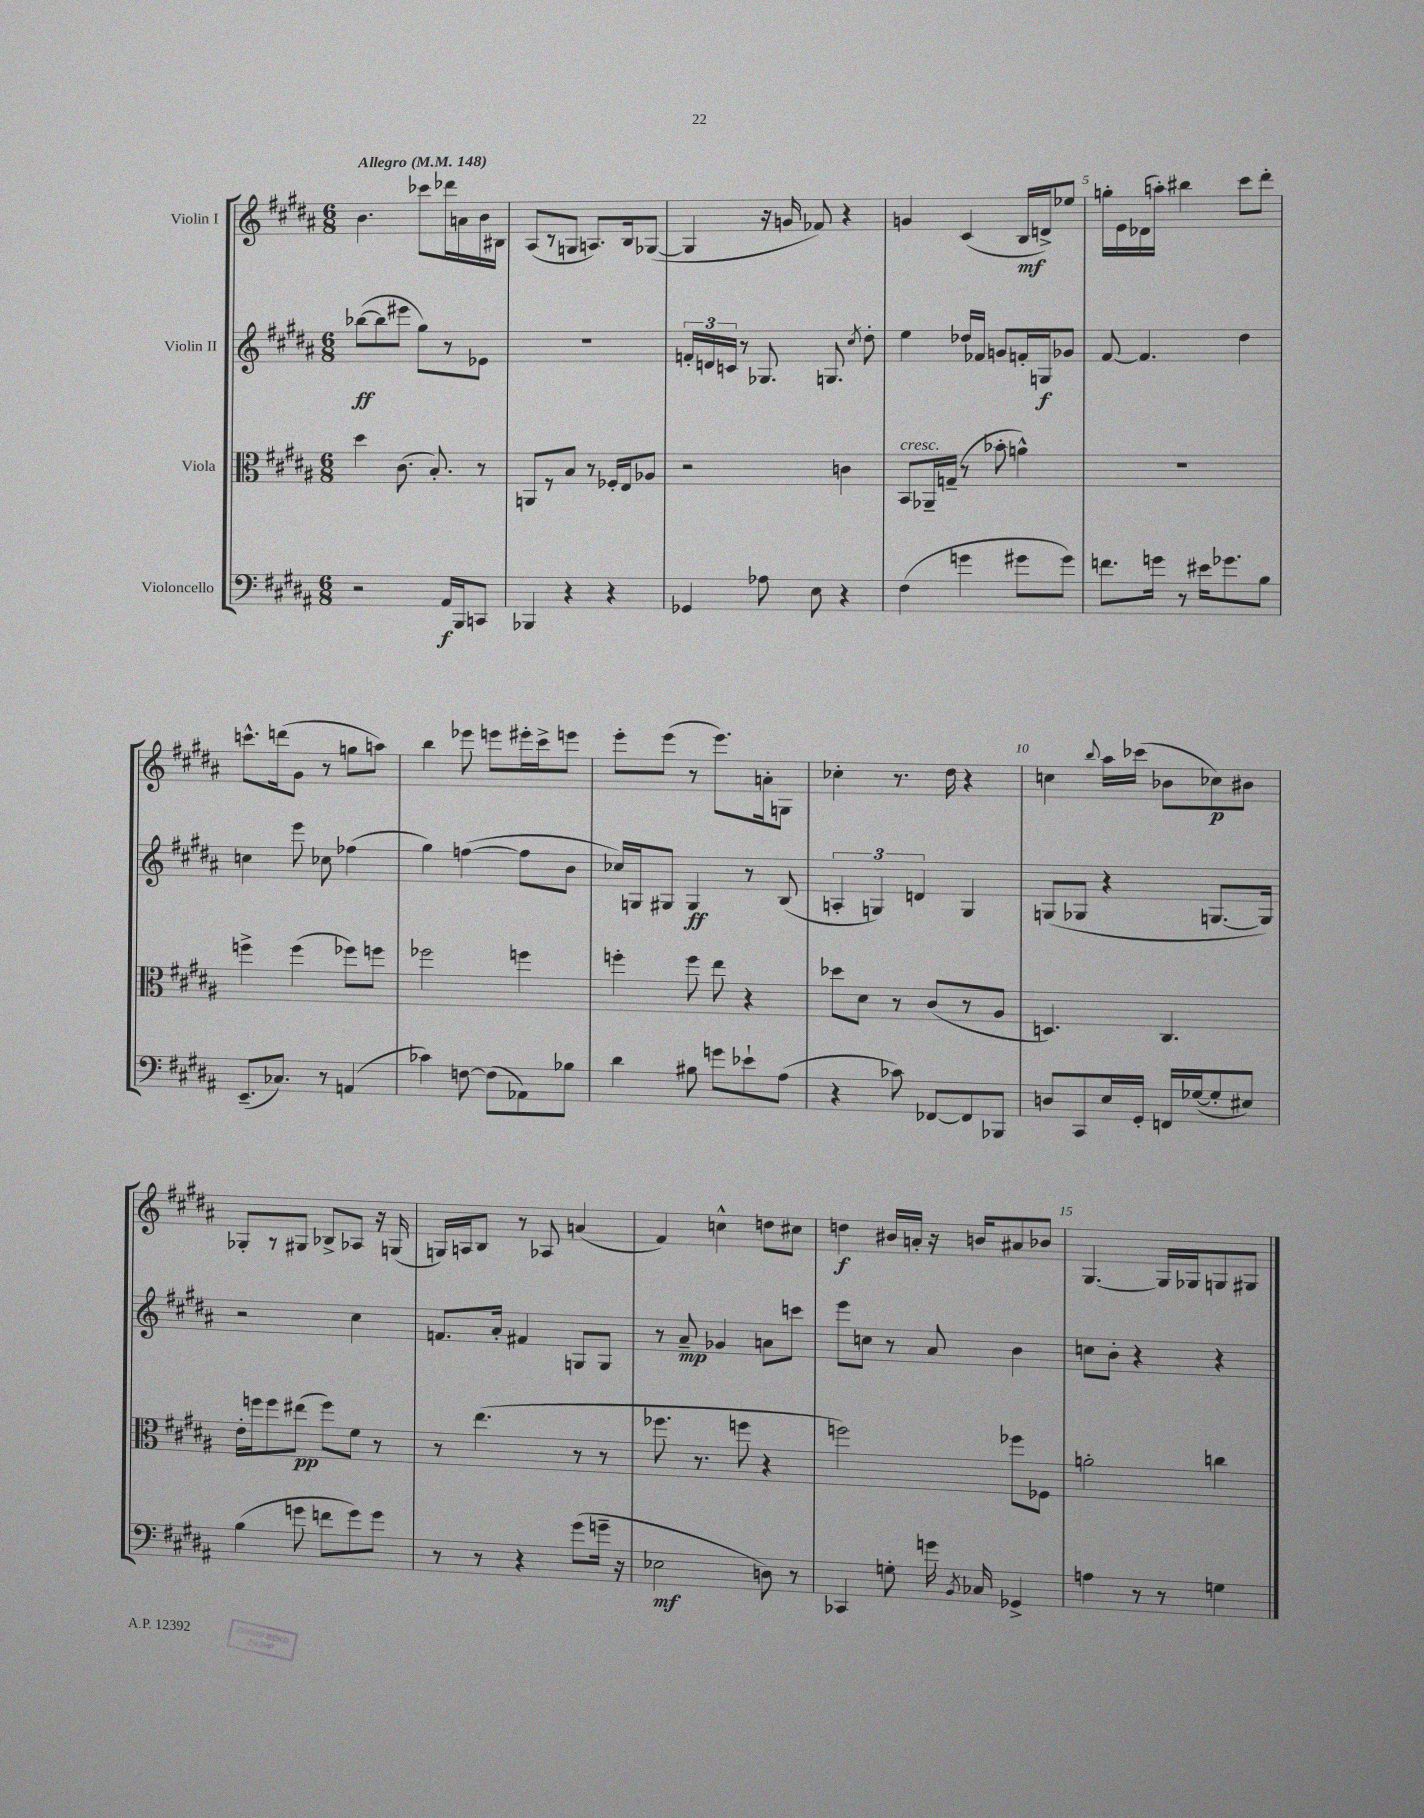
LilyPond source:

<<
\new StaffGroup <<
\new Staff = "s0" \with { instrumentName = "Violin I" } {
    \clef treble \key b \major \numericTimeSignature \time 6/8 \tempo "Allegro" 4 = 148
    \autoBeamOff b'4. ces'''8[ des'''16 a'16 b'16 bis16] |
    ais8[( r8 g8] a8.[) b16 ges8]~( |
    ges4 r16 g'16 fes'8) r4 |
    g'4 cis'4( b16[\mf d'16->) ees''8] |
    g''16[-. e'16 des'16( a''16]-.) bis''4 cis'''8[ dis'''8]-. |
    c'''8.[-^ d'''16( gis'8] r8 g''8[ a''8]) |
    b''4 ees'''8 e'''8[ eis'''16-. cis'''16-> e'''8] |
    e'''8[-. e'''8]( r8 e'''8.[) a'16-. g8] |
    ces''4-. r8. dis''16 r4 |
    c''4 \appoggiatura { b''8 } ais''16[ ces'''16]( bes'8[ ces''8\p) bis'8] |
    ges8[-. r8 gis8] bes8[-> aes8] r16 g16( |
    g16[) a16 b8] r8 aes8 a'4( |
    fis'4) c''4-^ d''8[ cis''8] |
    d''4\f bis'16[ a'16]-. r16 b'16[ ais'8 bes'8] |
    gis4.~ gis16[ ges16 g8 gis8] \bar "|." |
}
\new Staff = "s1" \with { instrumentName = "Violin II" } {
    \clef treble \key b \major \numericTimeSignature \time 6/8
    \autoBeamOff bes''8[~\ff( bes''8 eis'''8] gis''8[) r8 ees'8] |
    R2. |
    \tuplet 3/2 { f'16[-. d'16 c'16] } r8 ges8. g8. \acciaccatura { cis''8 } dis''8-. |
    e''4 des''16[ fes'16] g'8[ f'16-. g16\f ges'8] |
    fis'8~ fis'4. dis''4 |
    c''4 e'''8 ces''8 fes''4( |
    gis''4) f''4~( f''8[ b'8] |
    ces''16[) g16 gis8] gis4\ff r8 b8( |
    \tuplet 3/2 { a4-. g4) d'4 } g4 |
    g8[( ges8] r4 g8.[~ g16]) |
    r2 cis''4 |
    f'8.[ ais'16]-. fis'4 g8[ g8] |
    r8 ais'8--\mp ges'4 a'8[ c'''8] |
    e'''8[ c''8] r8 ais'8 b'4 |
    c''8[ b'8]-. r4 r4 \bar "|." |
}
\new Staff = "s2" \with { instrumentName = "Viola" } {
    \clef alto \key b \major \numericTimeSignature \time 6/8
    \autoBeamOff dis''4 cis'8.( b8.-.) r8 |
    a,8[ r8 b8] r8 fes16[-. e16 aes8] |
    r2 c'4 |
    b,8[^\markup { \italic "cresc." } aes,16-- g16]--( r8 bes'8-. a'4-^) |
    R2. |
    f''4-> f''4( fes''8[) f''8] |
    fes''2 f''4 |
    f''4-. f''8 e''8 r4 |
    des''8[ dis'8] r8 cis'8[( r8 ais8] |
    d4.) cis4. |
    e'16[-. f''16 f''8 eis''8]\pp( f''8[) fis'8] r8 |
    r8 e''4.( r8 r8 |
    fes''8. r8. f''8 r4 |
    f''2) fes''8[ fes8] |
    a'2-. c''4 \bar "|." |
}
\new Staff = "s3" \with { instrumentName = "Violoncello" } {
    \clef bass \key b \major \numericTimeSignature \time 6/8
    \autoBeamOff r2 ais,16[\f b,,16 c,8] |
    bes,,4 r4 r4 |
    ges,4 aes8 e8 r4 |
    fis4( g'4 gis'8[ gis'8]) |
    f'8.[ g'16] r8 eis'16[ ges'8. b8] |
    e,8.[--( ces8.]) r8 a,4( |
    ces'4) f8~ f8[( aes,8) bes8] |
    dis'4 bis8 g'8[ ees'8-! ais8]( |
    r4 ces'8) fes,8[~ fes,8 bes,,8] |
    d8[ cis,8 e16 gis,16]-. f,16[ ges16~( ges8-. eis8]) |
    b4( g'8 f'8[ g'8) g'8] |
    r8 r8 r4 gis'8[( g'16]-- r16 |
    ees2\mf d8) r8 |
    ces,4 g8-. g'16 \acciaccatura { b,8 } ces16 ges,4-> |
    a4 r8 r8 g4 \bar "|." |
}
>>
>>
\layout { \context { \Score \override BarNumber.break-visibility = ##(#f #t #t) barNumberVisibility = #(every-nth-bar-number-visible 5) } }
